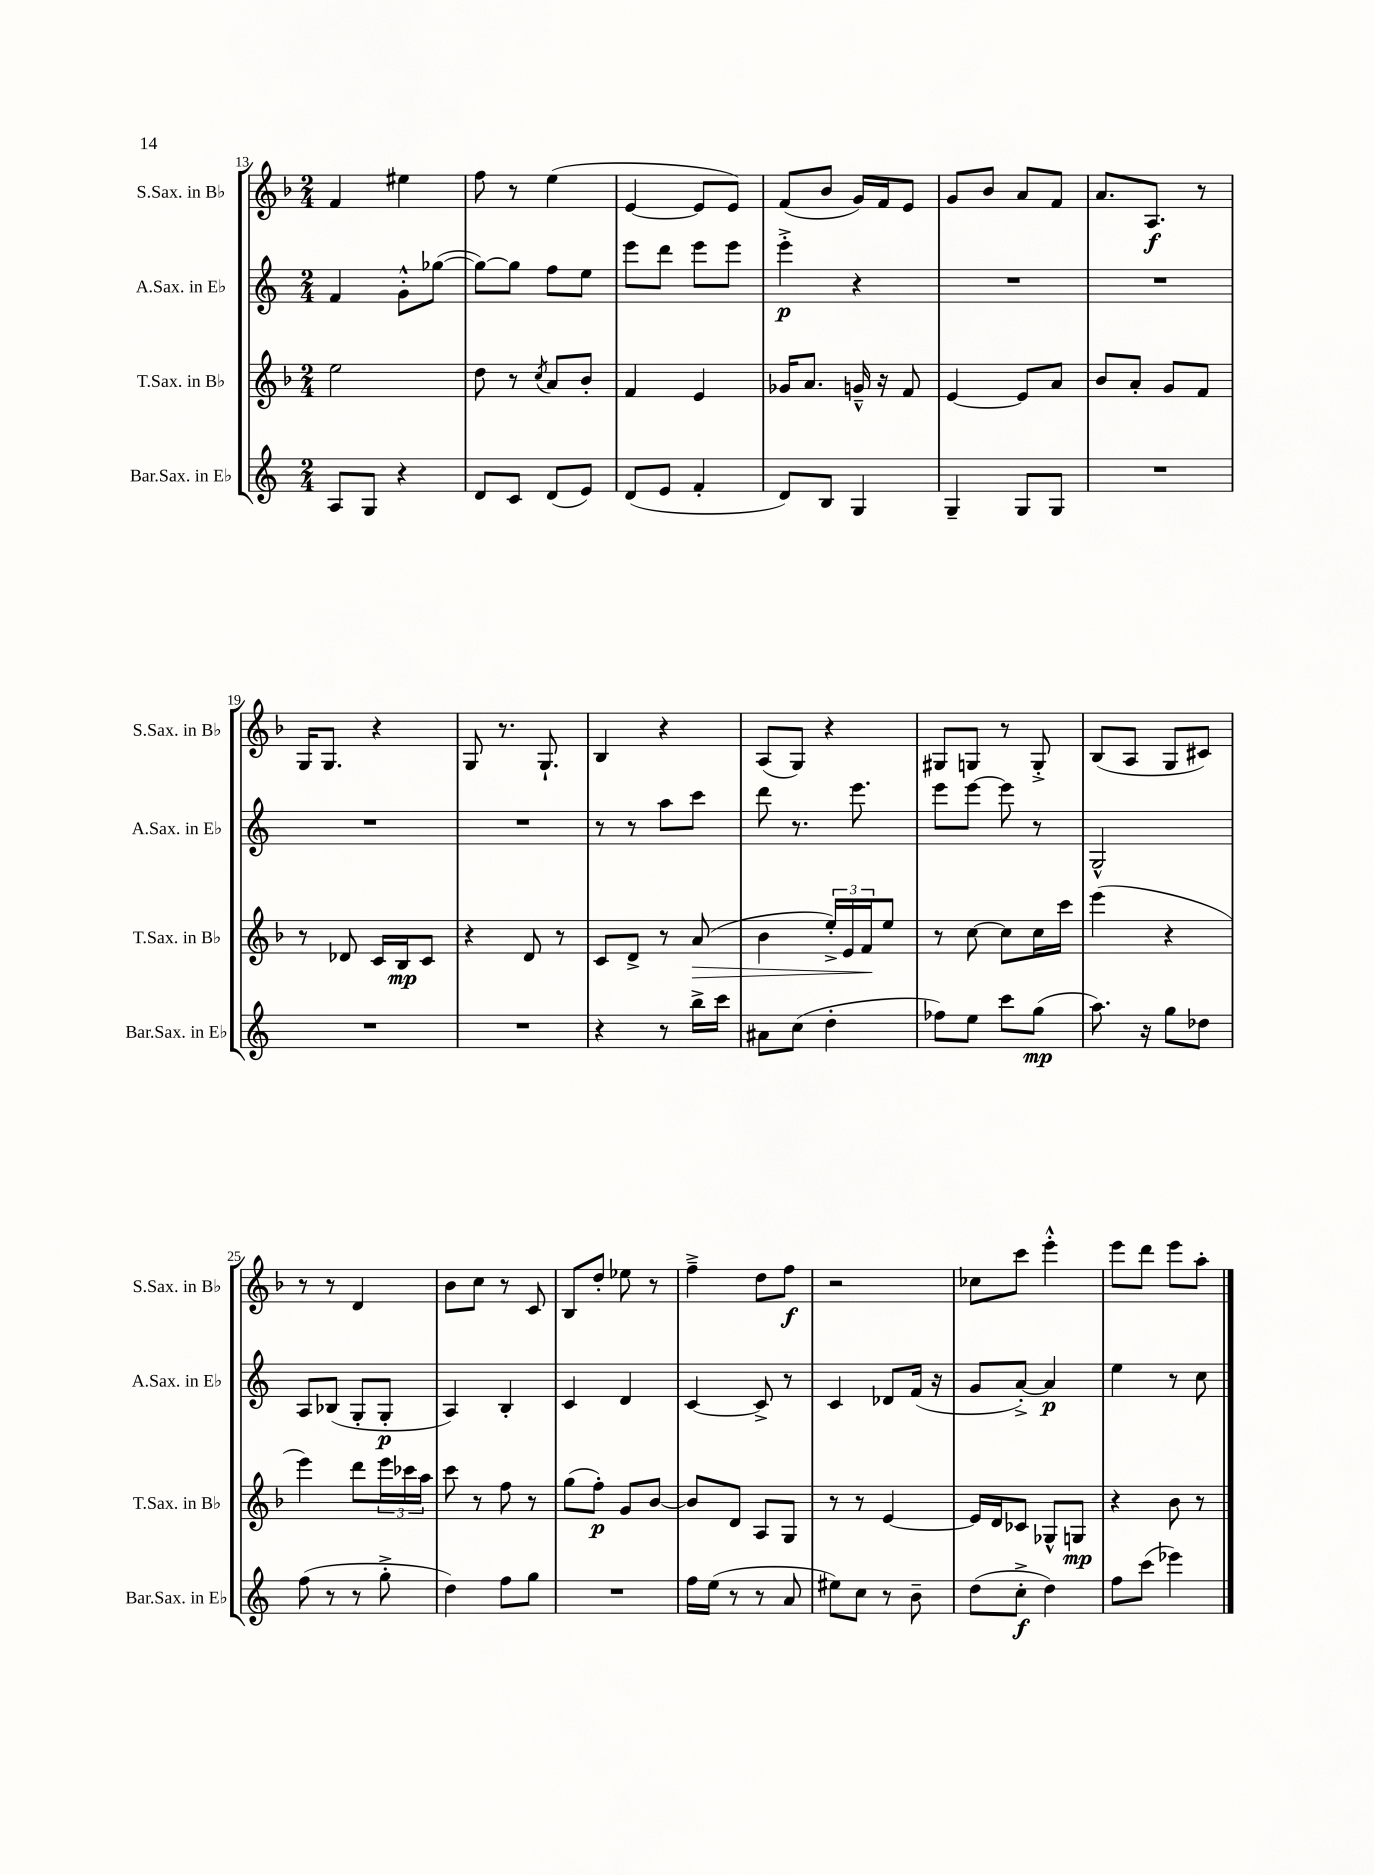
<<
\new StaffGroup <<
\new Staff = "s0" \with { instrumentName = "S.Sax. in Bb" shortInstrumentName = "S.Sax. in Bb" } {
    \clef treble \key f \major \numericTimeSignature \time 2/4
    f'4 eis''4 |
    f''8 r8 e''4( |
    e'4~ e'8 e'8) |
    f'8( bes'8 g'16) f'16 e'8 |
    g'8 bes'8 a'8 f'8 |
    a'8. a8.\f r8 |
    g16 g8. r4 |
    g8 r8. g8.-! |
    bes4 r4 |
    a8( g8) r4 |
    gis8 g8 r8 g8-.-> |
    bes8( a8 g8 cis'8) |
    r8 r8 d'4 |
    bes'8 c''8 r8 c'8 |
    bes8 d''8-. ees''8 r8 |
    f''4---> d''8 f''8\f |
    r2 |
    ces''8 c'''8 e'''4-.-^ |
    e'''8 d'''8 e'''8 a''8-. \bar "|." |
}
\new Staff = "s1" \with { instrumentName = "A.Sax. in Eb" shortInstrumentName = "A.Sax. in Eb" } {
    \clef treble \key c \major \numericTimeSignature \time 2/4
    f'4 g'8-.-^ ges''8~( |
    ges''8~) ges''8 f''8 e''8 |
    e'''8 d'''8 e'''8 e'''8 |
    e'''4-.->\p r4 |
    R2 |
    R2 |
    R2 |
    R2 |
    r8 r8 a''8 c'''8 |
    d'''8 r8. e'''8. |
    e'''8 e'''8~ e'''8 r8 |
    g2-^ |
    a8 bes8( g8-. g8-.\p |
    a4) b4-. |
    c'4 d'4 |
    c'4~ c'8-> r8 |
    c'4 des'8 f'16( r16 |
    g'8 a'8~-.->) a'4\p |
    e''4 r8 c''8 \bar "|." |
}
\new Staff = "s2" \with { instrumentName = "T.Sax. in Bb" shortInstrumentName = "T.Sax. in Bb" } {
    \clef treble \key f \major \numericTimeSignature \time 2/4
    e''2 |
    d''8 r8 \acciaccatura { c''8 } a'8 bes'8-. |
    f'4 e'4 |
    ges'16 a'8. g'16---^ r16 f'8 |
    e'4~ e'8 a'8 |
    bes'8 a'8-. g'8 f'8 |
    r8 des'8 c'16 bes16\mp c'8 |
    r4 d'8 r8 |
    c'8 d'8-> r8 a'8\>( |
    bes'4 \tuplet 3/2 { e''16-.->) e'16 f'16\! } e''8 |
    r8 c''8~ c''8 c''16 c'''16 |
    e'''4( r4 |
    e'''4) d'''8 \tuplet 3/2 { e'''16 ces'''16 a''16 } |
    c'''8 r8 f''8 r8 |
    g''8( f''8-.\p) g'8 bes'8~ |
    bes'8 d'8 a8 g8 |
    r8 r8 e'4~ |
    e'16 d'16 ces'8 ges8-^ g8\mp |
    r4 bes'8 r8 \bar "|." |
}
\new Staff = "s3" \with { instrumentName = "Bar.Sax. in Eb" shortInstrumentName = "Bar.Sax. in Eb" } {
    \clef treble \key c \major \numericTimeSignature \time 2/4
    a8 g8 r4 |
    d'8 c'8 d'8( e'8) |
    d'8( e'8 f'4-. |
    d'8) b8 g4 |
    g4-- g8 g8 |
    R2 |
    R2 |
    R2 |
    r4 r8 b''16-> c'''16 |
    ais'8 c''8( d''4-. |
    fes''8) e''8 c'''8 g''8\mp( |
    a''8.) r16 g''8 des''8 |
    f''8( r8 r8 g''8-.-> |
    d''4) f''8 g''8 |
    R2 |
    f''16 e''16( r8 r8 a'8 |
    eis''8) c''8 r8 b'8-- |
    d''8( c''8-.->\f d''4) |
    f''8 c'''8( ees'''4) \bar "|." |
}
>>
>>
\layout { \context { \Score currentBarNumber = #13 } }
